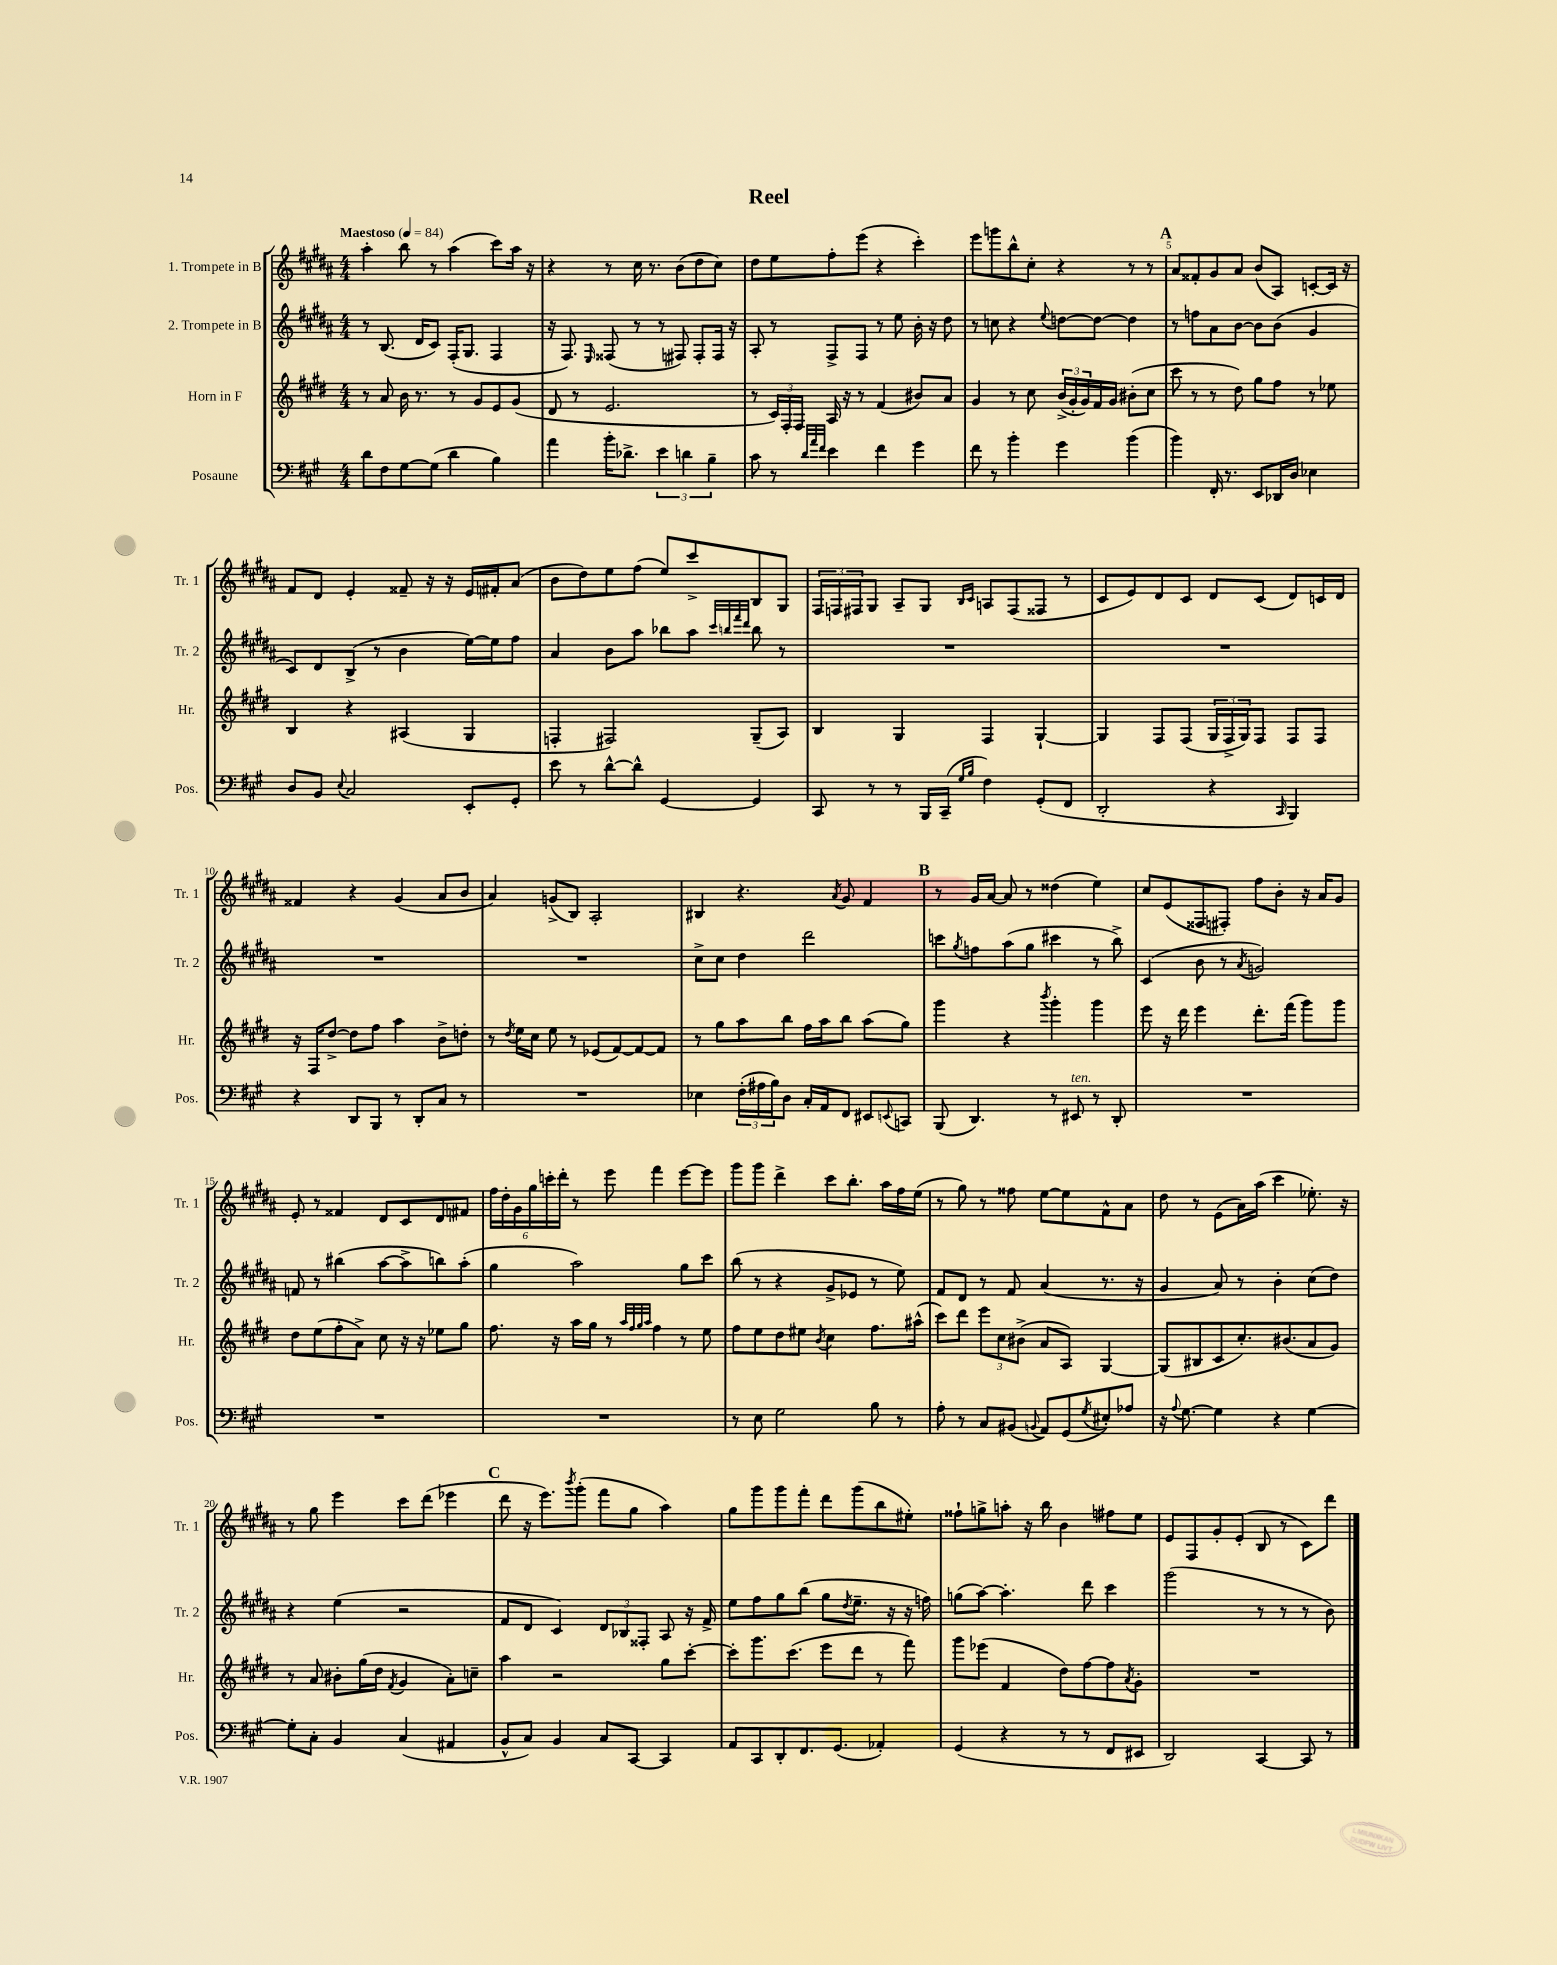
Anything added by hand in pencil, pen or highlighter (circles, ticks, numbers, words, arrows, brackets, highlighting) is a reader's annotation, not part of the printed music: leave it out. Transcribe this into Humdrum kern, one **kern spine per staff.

**kern	**kern	**kern	**kern
*part4	*part3	*part2	*part1
*staff4	*staff3	*staff2	*staff1
*I"Posaune	*I"Horn in F	*I"2. Trompete in B	*I"1. Trompete in B
*I'Pos.	*I'Hr.	*I'Tr. 2	*I'Tr. 1
*clefF4	*clefG2	*clefG2	*clefG2
*k[f#c#g#]	*k[f#c#g#d#]	*k[f#c#g#d#a#]	*k[f#c#g#d#a#]
*M4/4	*M4/4	*M4/4	*M4/4
*MM84	*MM84	*MM84	*MM84
=1	=1	=1	=1
!	!	!	!LO:TX:a:B:t=Maestoso
8d\L	8r	8r	4aa#'\
8F#\	8a/	(8.B/	.
[8G#\	16b\	.	8bb\
.	8.r	16d#/KL	.
(8G#\J]	.	8c#/J)	8r
4d\	8r	(16F#'/KL	(4aa#\
.	.	8.G#/J	.
.	8g#/L	.	.
4B\)	8e/	4F#/	8ccc#\L)
.	(8g#/J	.	16aa#\Jk
.	.	.	16r
=2	=2	=2	=2
4a\	8d#/	16r	4r
.	.	8.F#/)	.
.	8r	.	.
.	.	16qqE/	.
16b'\KL	2.e/	(8F##X/	8r
8.d-X^\J	.	.	.
.	.	8r	16cc#\
.	.	.	8.r
6e\	.	8r	.
.	.	8F#X/)	(8b\L
6dn\	.	.	.
.	.	8F#'/L	8dd#\
6B~\	.	.	.
.	.	16F#/Jk	8cc#\J)
.	.	16r	.
=3	=3	=3	=3
8c#\	8r	8A#'/	8dd#\L
8r	24c#/LL)	8r	8ee\
.	24F#'/	.	.
.	24F#/JJ	.	.
32qqd/LLL	.	.	.
32qqa/	.	.	.
32qqf#/JJJ	.	.	.
4e\	16A/	8F#^/L	8ff#'\
.	16r	.	.
.	8r	8F#/J	(8eee\J
4f#\	(4f#/	8r	4r
.	.	8ee\	.
4g#\	8b#X/L)	16b'\	4ccc#'\)
.	.	16r	.
.	8a/J	8dd#\	.
=4	=4	=4	=4
8f#\	4g#/	8r	8eee\L
8r	.	8ccn\	8gggn\
4b'\	8r	4r	8bb^^\
.	8cc#\	.	8cc#'\J
.	.	8qqee/	.
4g#\	(24b^/LL	[8ddn\L	4r
.	24g#'/	.	.
.	24g#/)	.	.
.	16f#/	8dd\J_	.
.	16g#/JJ	.	.
(4b\	(8b#X'\L	4dd\]	8r
.	8cc#\J	.	8r
!!LO:REH:place=s1:t=A
=5	=5	=5	=5
4b\)	8ccc#\	8r	8a#/L
.	8r	8ffn\L	8f##X'/
16FF#'/	8r	8a#\	8g#/
8.r	.	.	.
.	8dd#\)	[8b\J	8a#/J
8EE/L	8gg#\L	8b\L]	(8b/L
16DD-X/L	8ff#\J	(8b\J	8A#/J)
16D/JJ	.	.	.
4E-X\	8r	4g#/	[8cn'/L
.	8ee-X\	.	16c/Jk]
.	.	.	16r
!!LO:LB:g=z
=6	=6	=6	=6
8D/L	4B/	8c#/L)	8f#/L
8BB/J	.	8d#/	8d#/J
8qqE/	.	.	.
2C#/	4r	(8B^/J	4e'/
.	.	8r	.
.	(4A#X/	4b\	8f##X~/
.	.	.	16r
.	.	.	16r
8EE'/L	4G#/	[16ee\LL)	16e/LL
.	.	16ee\J]	16f#X'/J
8GG#'/J	.	8ff#\J	(8a#/J
=7	=7	=7	=7
8e\	4Fn'/	4a#/	8b\L
8r	.	.	8dd#\)
[8d^^\L	2F#X/)	8b\L	8ee\
8d^^\J]	.	8aa#\J	(8ff#\J
[4GG#/	.	8bb-X\L	8ee/L)
.	.	8aa#\J	8ccc#^/
.	.	32qqccc#/LLL	.
.	.	32qqbbn/	.
.	.	32qqfff#/	.
.	.	32qqddd#/JJJ	.
4GG#/]	(8G#~/L	8bb\	8B/
.	8A/J)	8r	8G#/J
=8	=8	=8	=8
8CC#/	4B/	1r	24F#/LL
.	.	.	24Fn/
.	.	.	24F#X/J
8r	.	.	8G#/J
8r	4G#/	.	8A#~/L
16BBB/LL	.	.	8G#/J
(16CC#~/JJ	.	.	.
16qqG#/LL	.	.	16qqB/LL
16qqB/JJ	.	.	16qqc#/JJ
4F#\)	4F#/	.	8An/L
.	.	.	(8F#/
(8GG#'/L	[4G#`/	.	8F##X/J
8FF#/J	.	.	8r
=9	=9	=9	=9
2DD'/	4G#/]	1r	8c#/L
.	.	.	8e/)
.	8F#/L	.	8d#/
.	(8F#/J	.	8c#/J
4r	24G#/LL	.	8d#/L
.	24F#^/	.	.
.	24G#/J)	.	.
.	8F#/J	.	(8c#/J
16qqCC#/	.	.	.
4BBB/)	8F#/L	.	8d#/L)
.	8F#/J	.	16cn/L
.	.	.	16d#/JJ
!!LO:LB:g=z
=10	=10	=10	=10
4r	16r	1r	4f##X/
.	16F#/KL	.	.
.	[8dd#^/J	.	.
8DD/L	8dd#\L]	.	4r
8BBB/J	8ff#\J	.	.
8r	4aa\	.	(4g#/
8DD'/L	.	.	.
8C#/J	8b^\L	.	8a#/L
8r	8ddn'\J	.	8b/J
=11	=11	=11	=11
1r	8r	1r	4a#/)
.	8qdd#/	.	.
.	16ee\LL	.	.
.	16cc#\JJ	.	.
.	8ee\	.	(8gn^/L
.	8r	.	8B/J)
.	(8e-X/L	.	2A#'/
.	[8f#/)	.	.
.	8f#/_	.	.
.	8f#/J]	.	.
=12	=12	=12	=12
4E-X\	8r	8cc#^\L	4B#X/
.	8gg#\L	8cc#\J	.
(24F#'\LL	8aa\	4dd#\	4.r
24A#X\	.	.	.
24B\J)	.	.	.
8D\J	8bb\J	.	.
16C#'/LL	16ff#\LL	2ddd#\	.
16AA/J	16aa\J	.	.
.	.	.	8qa#/
8FF#/J	8bb\J	.	8g#/
8EE#X/L	(8aa\L	.	4f#/
8qqEEn/	.	.	.
8CCn/J	8gg#\J)	.	.
!!LO:REH:place=s1:t=B
=13	=13	=13	=13
(8BBB/	4ggg#\	8cccn\L	8r
.	.	8qgg#/	.
4.DD/)	.	8ffn\	16g#/LL
.	.	.	[16a#/JJ
.	4r	(8aa#\	8a#/]
.	.	8gg#\J	8r
.	8qbbb/	.	.
8r	4ggg#'\	4ccc#X\	(4dd##X\
!LO:TX:a:i:t=ten.	!	!	!
8EE#X/	.	.	.
8r	4ggg#\	8r	4ee\)
8DD'/	.	8bb^\)	.
=14	=14	=14	=14
1r	8eee\	(4c#/	8cc#/L
.	16r	.	(8e/
.	16ddd#\	.	.
.	4eee\	8b\	8F##X/
.	.	8r	8F#X'/J)
.	.	8qa#/	.
.	8.ddd#'\L	2gn/)	8ff#\L
.	.	.	8b'\J
.	(16fff#\Jk	.	.
.	8ggg#\L)	.	16r
.	.	.	16a#/KL
.	8ggg#\J	.	8g#/J
!!LO:LB:g=z
=15	=15	=15	=15
1r	8dd#\L	8fn/	8e'/
.	(8ee\	8r	8r
.	8ff#'\	(4bb#X\	4f##X/
.	8a^\J)	.	.
.	8cc#\	[8aa#\L	8d#/L
.	16r	8aa#^\]	8c#/
.	16r	.	.
.	8ee-X\L	8bbn\)	8d#/
.	8gg#\J	(8aa#'\J	8f#X/J
=16	=16	=16	=16
1r	8.ff#\	4gg#\	24ff#\LL
.	.	.	24dd#'\
.	.	.	24g#\
.	.	.	24gg#\
.	.	.	24cccn'\
.	16r	.	.
.	.	.	24ddd#'\JJ
.	16aa\LL	2aa#\)	8r
.	16gg#\JJ	.	.
.	8r	.	8eee\
.	32qqaa/LLL	.	.
.	32qqff#/	.	.
.	32qqgg#/	.	.
.	32qqaa/JJJ	.	.
.	4ff#\	.	4fff#\
.	8r	8gg#\L	[8eee\L
.	8ee\	8ccc#\J	8eee\J]
=17	=17	=17	=17
8r	8ff#\L	(8bb\	8ggg#\L
8E\	8ee\	8r	8ggg#\J
2G#\	8dd#\	4r	4ddd#^\
.	8ee#X\J	.	.
.	8qb/	.	.
.	4cc#\	8g#^/L	8ccc#\L
.	.	8e-X/J	8.bb'\J
8B\	8.ff#\L	8r	.
.	.	.	16aa#\LL
8r	.	8ee\)	16ff#\
.	(16aa#X^^\Jk	.	(16ee\JJ
=18	=18	=18	=18
8A'\	8ccc#\L)	8f#/L	8r
8r	8ddd#\J	8d#/J	8gg#\)
8C#/L	12eee\L	8r	8r
.	12cc#\	.	.
(8BB#X/J	.	8f#/	8ff##X\
.	(12b#X^\J	.	.
8qqBBn/	.	.	.
8AA/L)	8a/L	(4a#/	[8ee\L
(8GG#/	8A/J)	.	8ee\]
8qG#/	.	.	.
8E#X'/)	[4G#/	8.r	8f#^^\
8A-X/J	.	.	8a#\J
.	.	16r	.
=19	=19	=19	=19
16r	(8G#/L]	4g#/	8dd#\
8qqA/	.	.	.
[8.G#\	.	.	.
.	8B#X/	.	8r
4G#\]	8c#/	8a#/)	(8e\L
.	8.cc#'/)	8r	16a#\L)
.	.	.	(16aa#\JJ
4r	.	4b'\	4ccc#\
.	(8.b#X/	.	.
[4G#\	8a/	(8cc#\L	8.ee-X'\)
.	8g#/J)	8dd#\J)	.
.	.	.	16r
!!LO:LB:g=z
=20	=20	=20	=20
8G#'\L]	8r	4r	8r
8C#'\J	8a/	.	8gg#\
4BB/	8b#X'\L	(4ee\	4eee\
.	(16gg#\L	.	.
.	16dd#\JJ	.	.
.	8qf#/	.	.
(4C#/	4g#/	2r	8ccc#\L
.	.	.	(8ddd#\J
4AA#X/	8a'\L)	.	4eee-X\
.	8ccn~\J	.	.
!!LO:REH:place=s1:t=C
=21	=21	=21	=21
8BB^^/L	4aa\	8f#/L	8ddd#\
8C#/J)	.	8d#/J	16r
.	.	.	8.eee\L)
4BB/	2r	4c#/)	.
.	.	.	8qbbb/
.	.	.	(8ggg#'\J
8C#/L	.	12d#/L	8fff#\L
.	.	12B-X/	.
[8CC#/J	.	.	8gg#\J
.	.	12F##X'/J	.
4CC#/]	8gg#\L	8A#/	4aa#\)
.	[8ccc#'\J	16r	.
.	.	16f#^/	.
=22	=22	=22	=22
8AA/L	8ccc#'\L]	8ee\L	8gg#\L
8CC#/	8.ggg#\	8ff#\	8ggg#\
8DD'/	.	8gg#\	8ggg#\
.	(8.ccc#\J	.	.
8.FF#/	.	(8bb\J	8fff#'\J
.	8eee\L	8gg#\L	8ddd#\L
(8.GG#/J	.	.	.
.	.	8qdd#/	.
.	8ddd#\J	8.ee~\J	(8ggg#\
4AA-X'/)	8r	.	8bb\
.	.	16r	.
.	8fff#\)	16r	8ee#X'\J)
.	.	16ffn\)	.
=23	=23	=23	=23
(4GG#/	8ggg#\L	(8ggn\L	8ff##X`\L
.	(8eee-X\J	[8aa#\J)	8ggn^\
4r	4f#/	4.aa#'\]	8aan'\J
.	.	.	16r
.	.	.	16bb\
8r	8dd#\L)	.	4b\
8r	[8ff#\	8ddd#\	.
8FF#/L	8ff#\]	4ccc#\	8ff#X\L
.	8qa/	.	.
8EE#X/J	8g#'\J	.	8ee\J
=24	=24	=24	=24
2DD/)	1r	(2ggg#\	8e/L
.	.	.	8F#/
.	.	.	8g#'/
.	.	.	(8e'/J
[4CC#/	.	8r	8B/
.	.	8r	8r
8CC#/]	.	8r	8c#\L)
8r	.	8b\)	8ddd#\J
==	==	==	==
*-	*-	*-	*-
